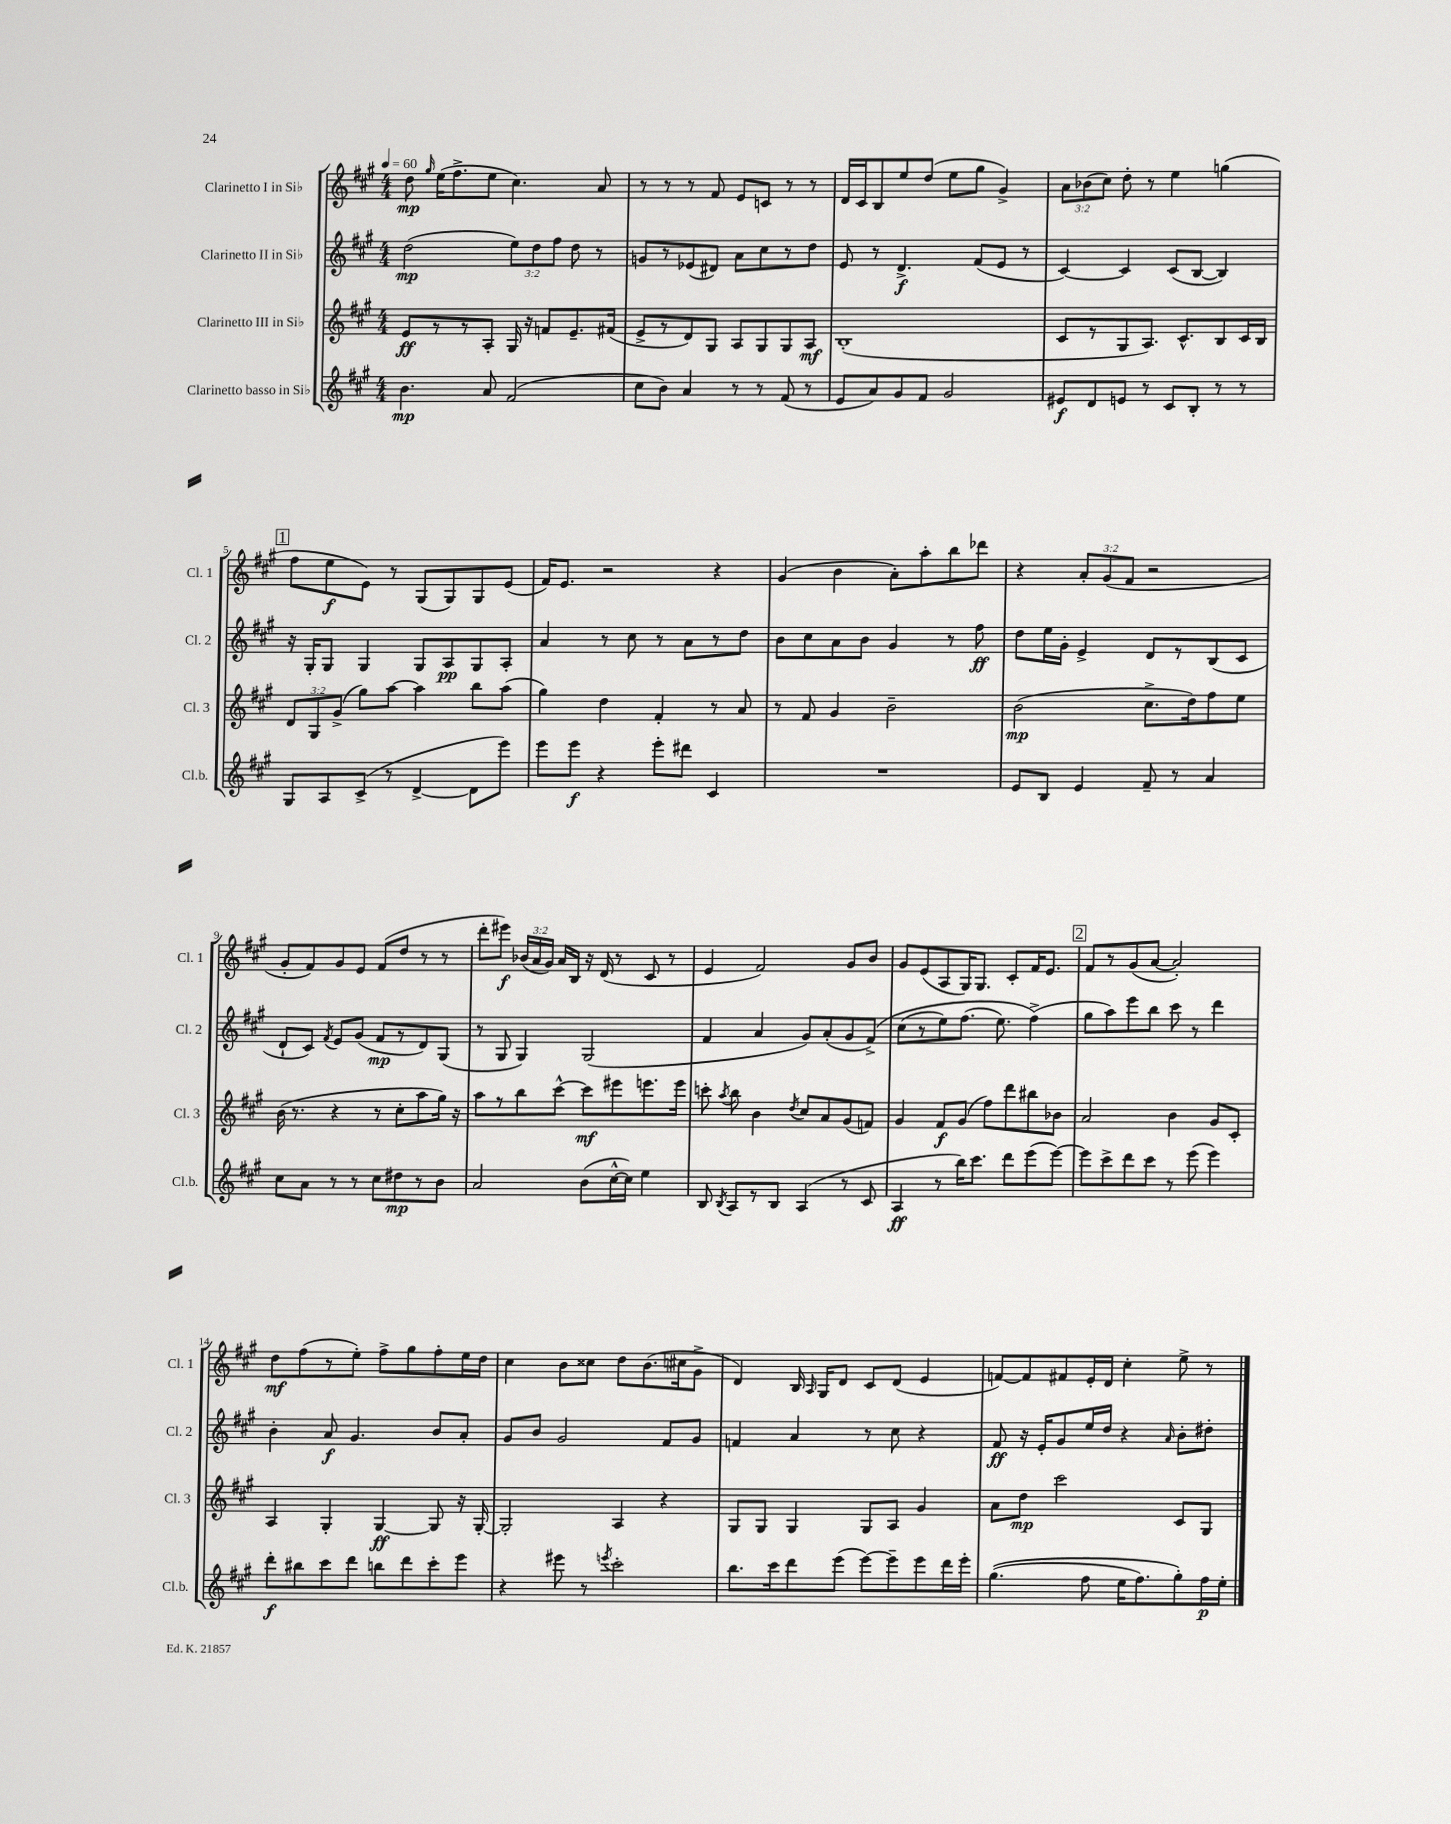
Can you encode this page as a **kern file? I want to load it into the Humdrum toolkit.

**kern	**kern	**kern	**kern
*staff4	*staff3	*staff2	*staff1
*clefG2	*clefG2	*clefG2	*clefG2
*k[f#c#g#]	*k[f#c#g#]	*k[f#c#g#]	*k[f#c#g#]
*M4/4	*M4/4	*M4/4	*M4/4
*MM60	*MM60	*MM60	*MM60
4.b\	8e/L	(2dd\	8dd\
.	.	.	16qqgg#/
.	8r	.	(16ee\LK
.	.	.	8.ff#^\
.	8r	.	.
8a/	8A'/J	.	8ee\J
(2f#/	16G#/	12ee\L)	4.cc#\)
.	16r	.	.
.	.	12dd\	.
.	8f/L	.	.
.	.	12ff#\J	.
.	8.e~/	8dd\	.
.	.	8r	8a/
.	(16f#/Jk	.	.
=	=	=	=
8cc#\L	8e^/L	8g/L	8r
8b\J)	8r	8r	8r
4a/	8d/)	(8e-/	8r
.	8G#/J	8d#/J)	8f#/
8r	8A/L	8a\L	8e/L
8r	8G#/	8cc#\	8c/J
(8f#/	8G#/	8r	8r
8r	8A/J	8dd\J	8r
=	=	=	=
8e/L	(1B'	8e/	16d/LL
.	.	.	16c#/J
8a/)	.	8r	8B/
8g#/	.	4.d^/	8ee/
8f#/J	.	.	(8dd/J
2g#/	.	.	8ee\L
.	.	(8f#/L	8gg#\J
.	.	8e/J	4g#^/)
.	.	8r	.
=	=	=	=
8e#/L	8c#/L	[4c#/)	12a\L
.	.	.	(12b-\
8d/	8r	.	.
.	.	.	12cc#\J)
8e/J	8G#/	4c#/]	8dd'\
8r	8.A/J)	.	8r
8c#/L	.	(8c#/L	4ee\
.	8.c#^^/L	.	.
8B'/J	.	[8B/J	.
8r	8B/	4B/])	(4gg\
8r	16c#/L	.	.
.	16B/JJ	.	.
=	=	=	=
8G#/L	12d/L	16r	8ff#\L
.	.	16G#'/LK	.
.	12G#/	.	.
8A/	.	8G#/J	8ee\
.	(12g#^/J	.	.
(8c#^/J	8gg#\L)	4G#/	8e\J)
8r	[8aa\J	.	8r
[4d^/	4aa\]	8G#/L	(8G#/L
.	.	8A/	8G#/)
8d\]L	8bb\L	8G#/	8G#/
8eee\J)	(8aa\J	8A'/J	(8e/J
=	=	=	=
8eee\L	4gg#\)	4a/	16f#/LK)
.	.	.	8.e/J
8eee\J	.	.	.
4r	4dd\	8r	2r
.	.	8cc#\	.
8eee'\L	4f#'/	8r	.
8ddd#\J	.	8a\L	.
4c#/	8r	8r	4r
.	8a/	8dd\J	.
=	=	=	=
1r	8r	8b\L	(4g#/
.	8f#/	8cc#\	.
.	4g#/	8a\	4b\
.	.	8b\J	.
.	2b~\	4g#/	8a'\L)
.	.	.	8aa'\
.	.	8r	8bb\
.	.	8ff#\	8ddd-\J
=	=	=	=
8e/L	(2b\	8dd\L	4r
8B/J	.	16ee\L	.
.	.	16g#'\JJ	.
4e/	.	4e^/	12a'/L
.	.	.	(12g#/
.	.	.	12f#/J
8f#~/	8.cc#^\L	8d/L	2r
8r	.	8r	.
.	16dd\k)	.	.
4a/	8ff#\	(8B/	.
.	8ee\J	8c#/J	.
=	=	=	=
8cc#\L	(16b\	8d`/L	8g#'/L
.	8.r	.	.
8a\J	.	8c#/J)	8f#/)
.	.	8qf#/	.
8r	4r	8e/L	8g#/
8r	.	(8g#/J	8e/J
8cc#\L	8r	8f#/L	(8f#/L
8dd#\	8cc#'\L	8r	8dd/J
8r	8aa\	8d/)	8r
8b\J	16gg#\Jk)	(8G#/J	8r
.	16r	.	.
=	=	=	=
2a/	8aa\L	8r	8ddd'\L
.	8r	8G#/	8eee#\J)
.	8bb\	4G#/)	(24b-/LL
.	.	.	24a/
.	.	.	24g#/JJ)
.	[8ccc#^^\J	.	16a/LL
.	.	.	16B/JJ
(8b\L	8ccc#\]L	(2G#/	16r
.	.	.	(16d/
[16cc#^^\L	8eee#\	.	8r
16cc#\]JJ)	.	.	.
4ee\	8.eee\	.	8c#/
.	.	.	8r
.	16eee\Jk	.	.
=	=	=	=
8B/	8ccc'\	4f#/	4e/
8qB/	8qaa/	.	.
8A/L	8bb\	.	.
8r	4b\	4a/	2f#/)
8B/J	.	.	.
.	8qdd/	.	.
(4A/	8cc#/L	8g#/L)	.
.	8a/	(8a'/	.
8r	(8g#/	8g#/	8g#/L
8c#/	8f/J)	&(8f#^/J)	8b/J
=	=	=	=
4A/	4g#/	(8cc#\L	8g#/L
.	.	8r	(8e/
8r	8f#/L	8ee\)	8A/
16bb\LK)	(8g#/J	(8.ff#\J	16G#/K)
8.ccc#\J	.	.	8.G#/J
.	8ff#\L)	.	.
.	.	8.ee\)	.
8ddd\L	8ddd\	.	8c#'/L
(8eee\	8bb#\	(4ff#^\&)	16f#/K
.	.	.	8.e/J
[8eee\J)	8b-\J	.	.
=	=	=	=
8eee\]L	2a/	8gg#\L	8f#/L
8ccc#^\	.	8aa\)	8r
8ddd\	.	8eee\	(8g#/
8ccc#\J	.	8bb\J	[8a/J
8r	4b\	8ccc#\	2a'/])
(8eee\	.	8r	.
4eee\)	8g#/L	4ddd\	.
.	8c#'/J	.	.
=	=	=	=
8ddd'\L	4A/	4b'\	8dd\L
8bb#\	.	.	(8ff#\
8ccc#\	4G#'/	8a/	8r
8ddd\J	.	4.g#/	8ee'\J)
8bb\L	[4G#/	.	8ff#^\L
8ddd\	.	.	8gg#\
8ccc#'\	8G#/]	8b/L	8ff#'\
8eee\J	16r	8a'/J	16ee\L
.	[16G#'/	.	16dd\JJ
=	=	=	=
4r	2G#'/]	8g#/L	4cc#\
.	.	8b/J	.
8eee#\	.	2g#/	8b\L
8r	.	.	8cc##\J
8qeee/	.	.	.
2ccc#'\	4A/	.	8dd\L
.	.	.	(8.b\
.	4r	8f#/L	.
.	.	.	16cc#\k
.	.	8g#/J	8g#^\J
=	=	=	=
8.bb\L	8G#/L	4f/	4d/)
.	8G#/J	.	.
16ccc#\k	.	.	.
8ddd\	4G#/	4a/	16B/
.	.	.	16qqA/
.	.	.	16G#/LK
(8eee\J	.	.	8d/J
[8eee\L)	8G#/L	8r	8c#/L
8eee~\]	8A/J	8cc#\	(8d/J
8eee\	4g#/	4r	4e/
16ddd\L	.	.	.
16eee'\JJ	.	.	.
=	=	=	=
&((4.gg#\	8a\L	8f#/	[8f/L)
.	8dd\J	16r	8f/]
.	.	16e'/LK	.
.	2ccc#\	8g#/	8f#/
8ff#\	.	16ee/L	16e'/L
.	.	16dd/JJ	16d/JJ
16ee\LK	.	4r	4cc#'\
8.ff#\)	.	.	.
.	.	16qqa/	.
8gg#'\&)	8c#/L	8b'\L	8ee^\
16ff#\L	8G#/J	8dd#'\J	8r
16ee'\JJ	.	.	.
==	==	==	==
*-	*-	*-	*-
